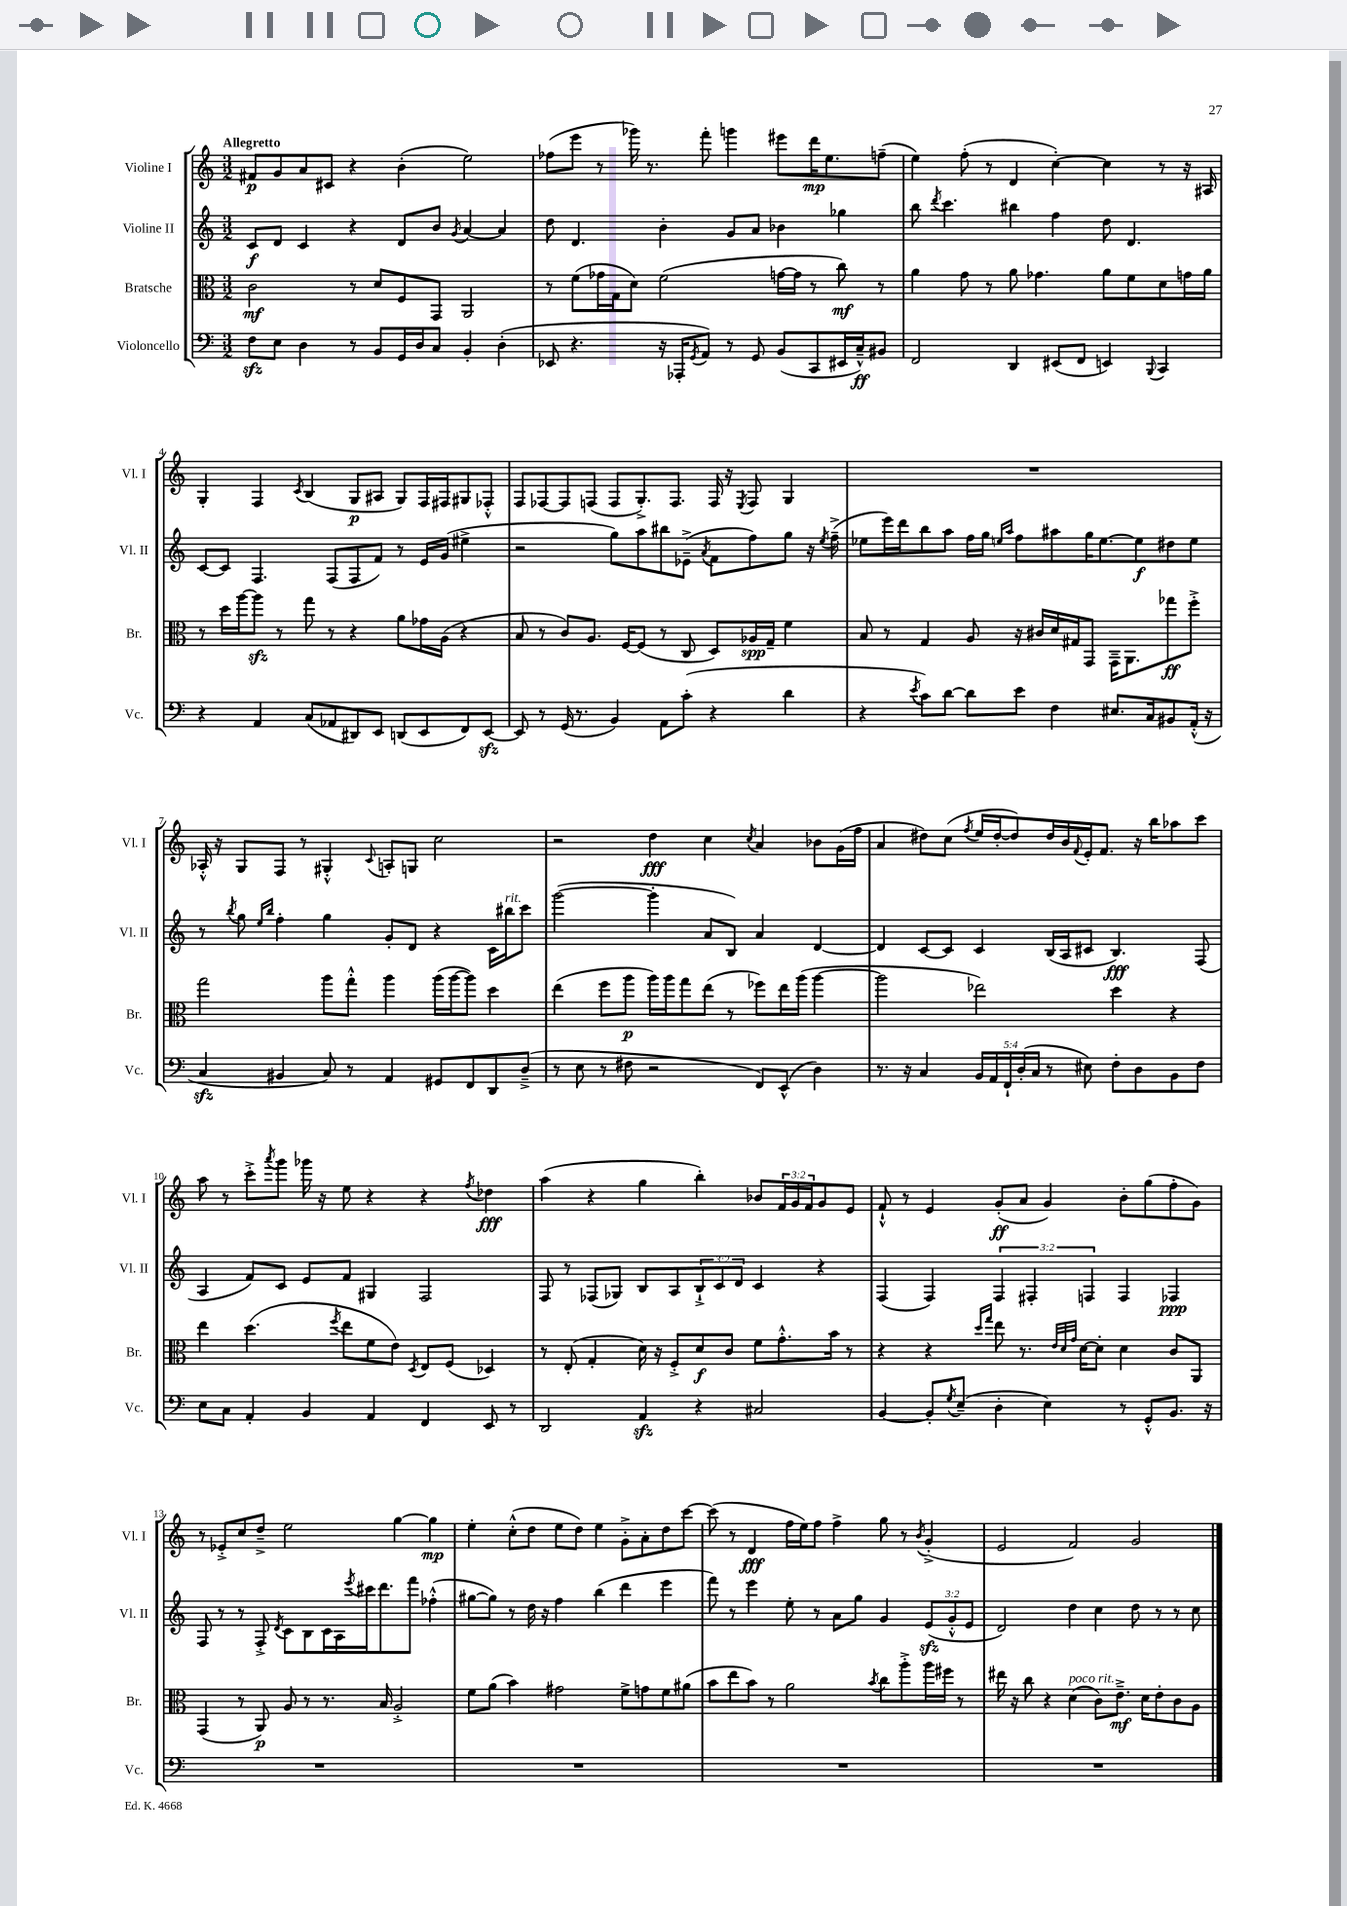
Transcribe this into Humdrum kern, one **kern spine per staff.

**kern	**kern	**kern	**kern
*staff4	*staff3	*staff2	*staff1
*clefF4	*clefC3	*clefG2	*clefG2
*k[]	*k[]	*k[]	*k[]
*M3/2	*M3/2	*M3/2	*M3/2
8F	2c	8c	8f#
8E	.	8d	8g
4D	.	4c	8a
.	.	.	8c#
8r	8r	4r	4r
8BB	8d	.	.
16GG	8F	8d	(4b'
16D	.	.	.
8C	8GG	8b	.
.	.	8qg	.
4BB'	2AA	[4a	2ee)
(4D'	.	4a]	.
=	=	=	=
8EE-	8r	8dd	(8ff-
4.r	(8f	4.d	8eee
.	16g-	.	8r
.	16G	.	.
.	8d)	.	16ggg-)
.	.	.	8.r
16r	(2f	4b'	.
16AAA-'	.	.	.
8qGG	.	.	.
8AA)	.	.	8fff'
8r	.	8g	4ggg
8GG	.	8a	.
(8BB	[16g	4b-	8eee#
.	16g]	.	.
8CC	8r	.	16ddd
.	.	.	8.ee
16EE#	8cc)	4gg-	.
16C~^^)	.	.	.
8BB#	8r	.	(8ff~
=	=	=	=
2FF	4a	8bb	4ee)
.	.	8qddd	.
.	.	4.ccc	.
.	8g	.	(8ff'
.	8r	.	8r
4DD	8a	4bb#	4d
.	4.g-	.	.
(8EE#	.	4ff	[4cc')
8FF	.	.	.
4EE)	8a	8dd	4cc]
.	8f	4.d	.
8qqBBB	.	.	.
4CC	8d	.	8r
.	16g	.	16r
.	16a	.	16A#
=	=	=	=
4r	8r	[8c	4G'
.	16dd	8c]	.
.	[16aa	.	.
4AA	8aa]	4.F	4F
.	8r	.	.
.	.	.	8qc
(8C	8gg	.	(4B
8AA-	8r	(8F	.
8DD#)	4r	8F	8G
8EE	.	8f)	8A#
(8DD	8a	8r	8G)
8EE	16g-	16e	16F
.	(16A	(16g	16F#
8FF)	4r	4ee#^	8G#
[8EE	.	.	8F-'^^
=	=	=	=
8EE]	8B	2r	8F
8r	8r	.	[8F-
(16GG	8c)	.	8F-]
8.r	.	.	.
.	8.A	.	(8F
4BB)	.	8gg)	8F
.	[16F	.	.
.	(8F]	8aa	8.G'^)
8AA	8r	8bb#	.
.	.	.	8.F
(8c'	8C	(8e-~^	.
.	.	8qa	.
4r	8D)	8f	16F
.	.	.	16r
.	.	.	8qE
.	16A-	8ff)	8F
.	16G~	.	.
4d	4f	8gg	4G
.	.	16r	.
.	.	8qee	.
.	.	(16ff~^	.
=	=	=	=
4r	8B	8ee-	1.r
.	8r	16eee)	.
.	.	16ddd	.
8qe	.	.	.
8c)	4G	8bb	.
[8d	.	8aa	.
8d]	8A	16ff	.
.	.	16gg	.
.	.	16qqee	.
.	.	16qqaa	.
8e	16r	8ff	.
.	16c#	.	.
4F	16d	8aa#	.
.	16G#	.	.
.	8GG	16gg	.
.	.	[8.ee	.
8.E#	16GG~	.	.
.	8.AA	.	.
.	.	8ee]	.
16C	.	.	.
8BB#	8gg-	8dd#	.
(16AA'^^	8ff'^	8ee	.
16r	.	.	.
=	=	=	=
4C	2gg	8r	16A-'^^
.	.	.	16r
.	.	8qbb	.
.	.	8gg	8G
.	.	16qqee	.
.	.	16qqbb	.
4BB#	.	4ff'	8F
.	.	.	8r
8C)	8aa	4gg	4G#'^^
8r	8gg'^^	.	.
.	.	.	8qqc
4AA	4aa	8g'	8A'
.	.	8d	8G
8GG#	(16aa	4r	2cc
.	[16aa	.	.
8FF	8aa])	.	.
8DD	4dd	16c	.
.	.	16bb#	.
(8D~^	.	8ccc	.
=	=	=	=
8r	(4ee	([2ggg	2r
8E	.	.	.
8r	8ff	.	.
8F#	8aa	.	.
2r	16aa)	4ggg']	4dd
.	16aa	.	.
.	8gg	.	.
.	(8ee	8a	4cc
.	8r	8B)	.
.	.	.	8qcc
8FF)	8ff-)	4a	4a
(8EE^^	16ee	.	.
.	(16aa	.	.
4D)	[4aa	[4d	8b-
.	.	.	(16g
.	.	.	16ff
=	=	=	=
8.r	2aa]	4d]	4a
16r	.	.	.
4C	.	[8c	8dd#)
.	.	8c]	(8cc
.	.	.	8qff
20BB	2ee-)	4c	16ee
20AA	.	.	.
.	.	.	[16dd#'
20FF`	.	.	.
.	.	.	8dd#])
(20D'	.	.	.
20C	.	.	.
8r	.	(16B	16dd#
.	.	16A	16b
.	.	.	8qqf
8E#)	.	8c#	16e'
.	.	.	8.f
8F'	4dd	4.B)	.
8D	.	.	16r
.	.	.	16bb
8BB	4r	.	8aa-
8F	.	(8F	8ccc
=	=	=	=
8E	4ee	4A	8aa
8C	.	.	8r
4AA'	(4.dd	8f)	8ccc'^
.	.	.	8qaaa
.	.	8c	8ggg
4BB	.	8e	16ggg-
.	.	.	16r
.	8qff	.	.
.	8ee	8f	8ee
4AA	8f	4G#	4r
.	8e)	.	.
.	8qD	.	.
4FF	8E	2F	4r
.	(8F	.	.
.	.	.	8qff
8EE	4D-)	.	4dd-
8r	.	.	.
=	=	=	=
2DD	8r	8F	(4aa
.	(8E'	8r	.
.	4G'	(8F-	4r
.	.	8G-)	.
4AA	16d)	8B	4gg
.	16r	.	.
.	8F'^	8A	.
4r	8d	12B`^	4bb')
.	.	12c	.
.	8c	.	.
.	.	12d	.
2C#	8f	4c	8b-
.	8.g'^^	.	24f
.	.	.	24g
.	.	.	24f
.	.	4r	8g
.	16b	.	.
.	8r	.	8e
=	=	=	=
[4BB	4r	(4F	8f`^^
.	.	.	8r
8BB']	4r	4F)	4e
8qG	.	.	.
(8E~	.	.	.
.	16qqdd	.	.
.	16qqgg	.	.
4D'	8ee	6F	(8g'
.	8.r	.	8a
.	.	6F#'	.
4E)	.	.	4g)
.	32qqe	.	.
.	32qqd	.	.
.	32qqg	.	.
.	[16d	.	.
.	.	6F	.
.	8d']	.	.
8r	4d	4F	8b'
8GG'^^	.	.	(8gg
8.BB	8c	4F-	8ff'
.	8AA	.	8g)
16r	.	.	.
=	=	=	=
1.r	(4GG	8F	8r
.	.	8r	8e-'^
.	8r	8r	8cc
.	8AA)	8F'^	8dd~^
.	.	8qd	.
.	8A	8c	2ee
.	8r	8B	.
.	8.r	16c	.
.	.	16A	.
.	.	8qeee	.
.	.	16ccc#	.
.	16B	8.ddd	.
.	2A'^	.	[4gg
.	.	8fff	.
.	.	(4ff-'^^	4gg]
=	=	=	=
1.r	8f	[8gg#	4ee'
.	(8a	8gg#])	.
.	4b)	8r	(8cc'^^
.	.	16dd	8dd
.	.	16r	.
.	2g#	4ff	8ee
.	.	.	8dd)
.	.	(4bb	4ee
.	8f^	4ddd	8g'^
.	8g	.	8a'
.	8f	4eee	8dd
.	(8a#	.	[8ccc
=	=	=	=
1.r	8b	8fff)	(8ccc]
.	8ee	8r	8r
.	8b)	4eee	4d
.	8r	.	.
.	2a	8ee'	16ff
.	.	.	16ee)
.	.	8r	8ff
.	.	8a	4ff^
.	.	8gg	.
.	8qb	.	.
.	8cc	4g	8gg
.	8aa'^	.	8r
.	.	.	8qb
.	16aa	(12e	(4g'^
.	16ff#	.	.
.	.	12g'^^	.
.	8r	.	.
.	.	12e	.
=	=	=	=
1.r	16ee#	2d)	2e
.	16r	.	.
.	8cc	.	.
.	4r	.	.
.	(4d	4dd	2f)
.	8c)	4cc	.
.	8.e~^	.	.
.	.	8dd	2g
.	16d	.	.
.	8e'	8r	.
.	8c	8r	.
.	8A	8cc	.
==	==	==	==
*-	*-	*-	*-
